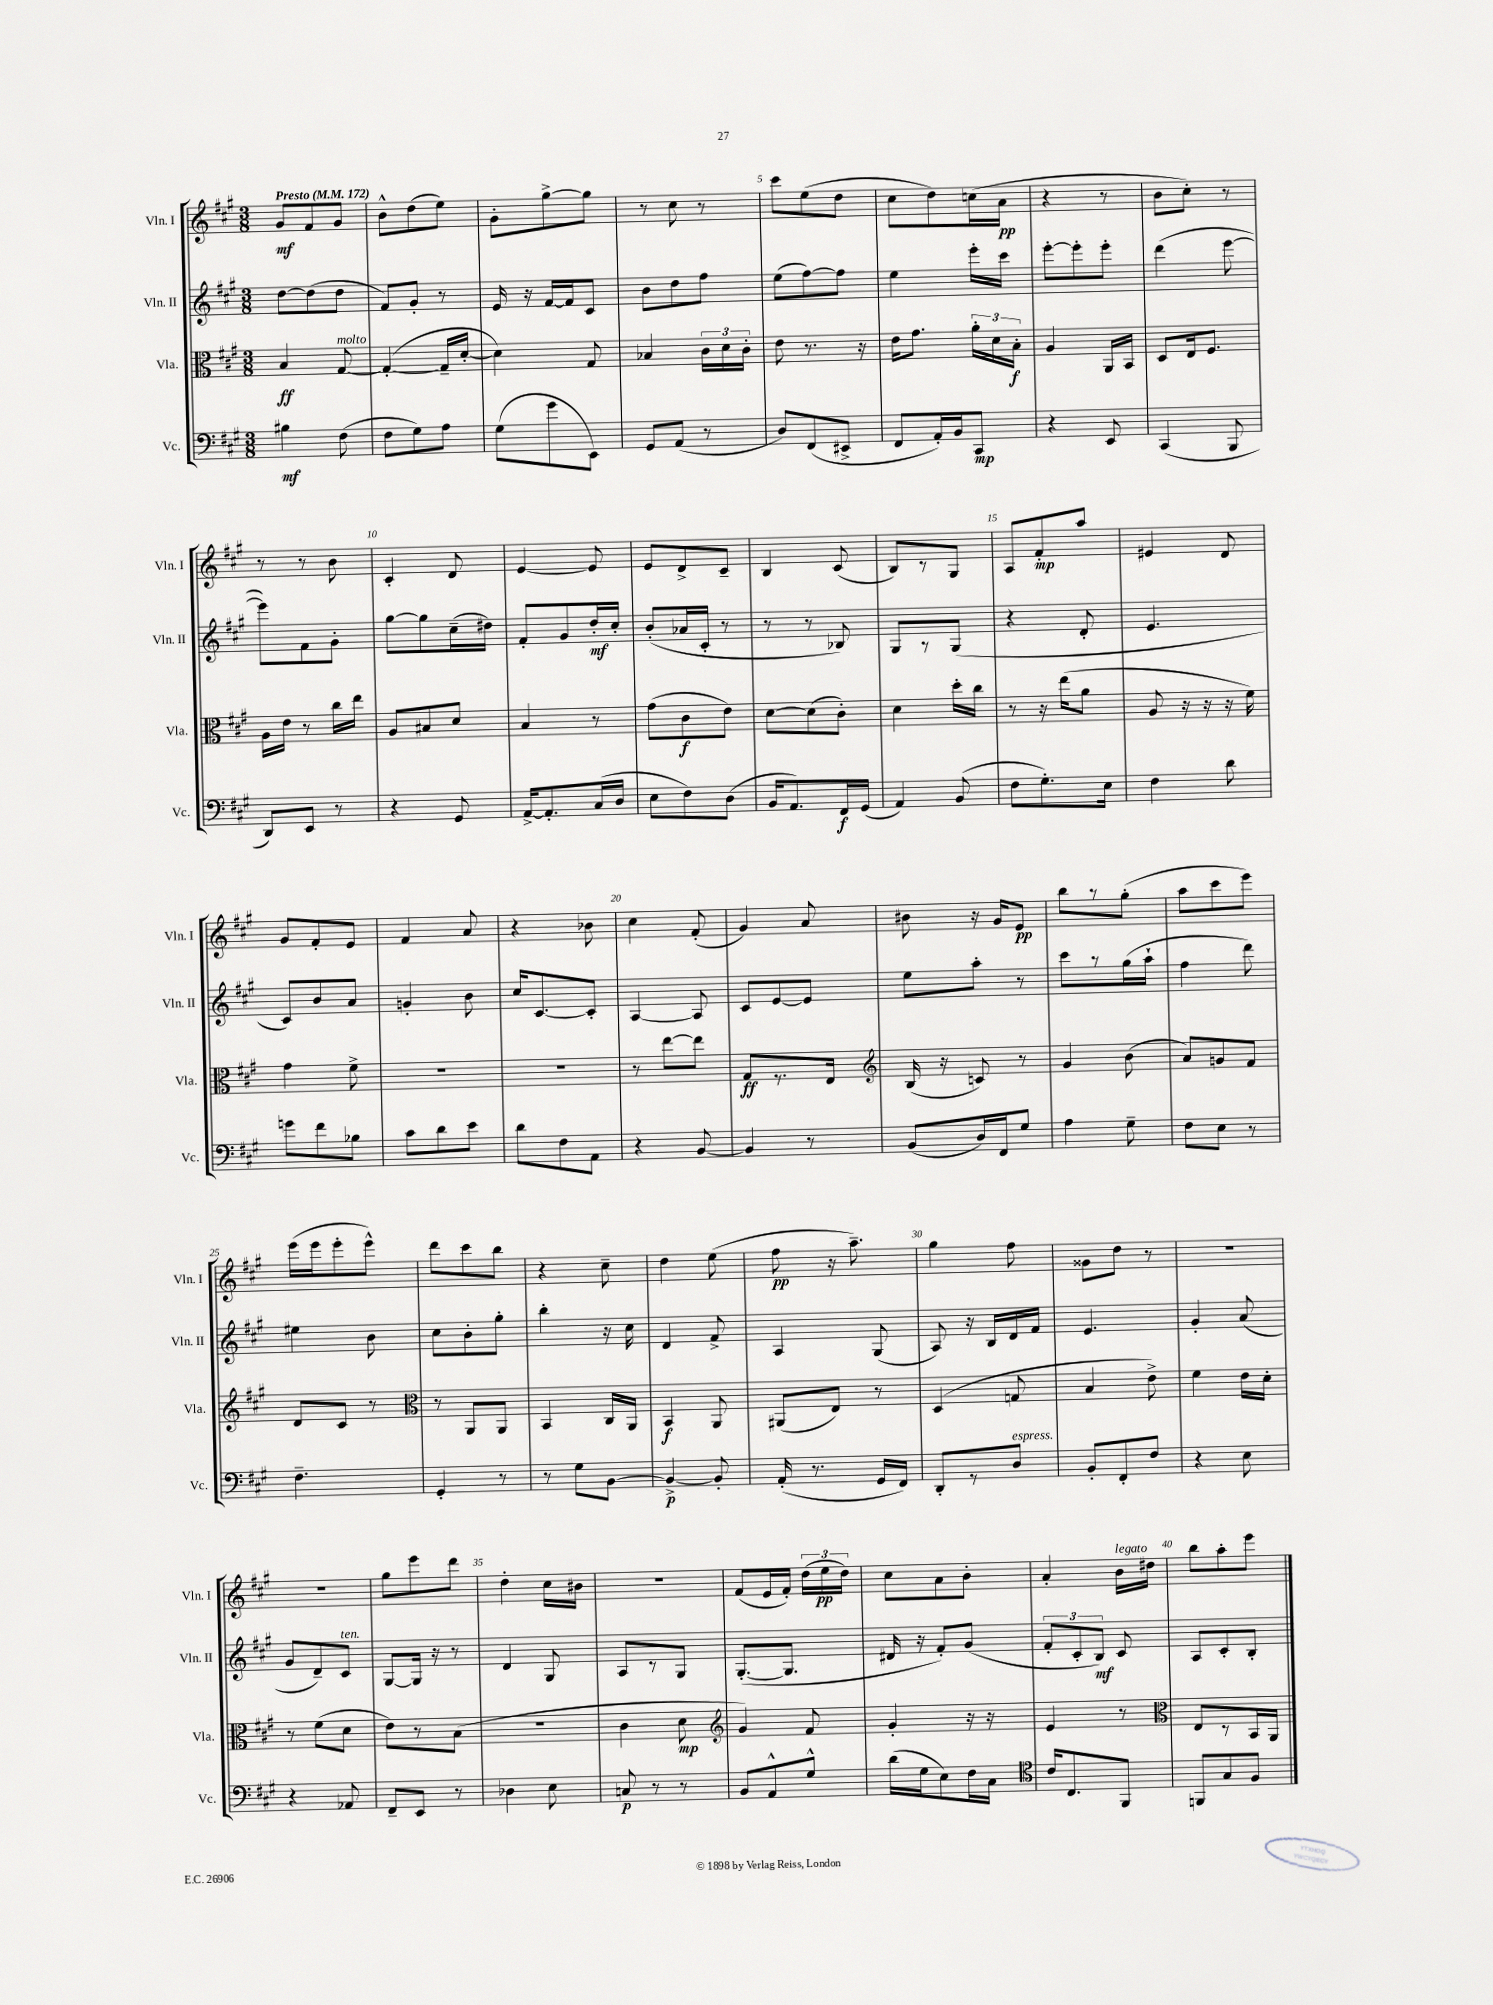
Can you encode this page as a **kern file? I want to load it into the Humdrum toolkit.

**kern	**kern	**kern	**kern
*staff4	*staff3	*staff2	*staff1
*clefF4	*clefC3	*clefG2	*clefG2
*k[f#c#g#]	*k[f#c#g#]	*k[f#c#g#]	*k[f#c#g#]
*M3/8	*M3/8	*M3/8	*M3/8
*MM172	*MM172	*MM172	*MM172
4B#	4B	[8dd	8g#
.	.	(8dd]	8f#
(8F#	[8G#	8dd	8g#
=	=	=	=
8F#	(4G#'_	8f#)	8b^^
8G#)	.	8g#'	(8dd
8A	16G#~]	8r	8ee)
.	[16d'	.	.
=	=	=	=
(8G#	4d])	16e	8g#'
.	.	16r	.
8g#	.	[16f#	[8gg#^
.	.	16f#]	.
8EE)	8G#	8c#	8gg#]
=	=	=	=
8GG#	4B-	8b	8r
(8AA	.	8dd	8cc#
8r	24c#	8ff#	8r
.	24d	.	.
.	24c#'	.	.
=	=	=	=
8D)	8e	(8ee	8ccc#
(8FF#	8.r	[8ff#)	(8ee
8EE#^	.	8ff#]	8dd
.	16r	.	.
=	=	=	=
8FF#	16e	4ee	8cc#
.	8.g#	.	.
16AA')	.	.	8dd)
16BB	.	.	.
8CC#	24a'	16eee'	(16cc
.	24d	.	.
.	.	16ccc#	16a
.	24B'	.	.
=	=	=	=
4r	4A	[8eee'	4r
.	.	8eee']	.
8EE	16AA	8eee'	8r
.	16BB	.	.
=	=	=	=
(4CC#	8D	(4ddd	8b
.	16E	.	8cc#')
.	8.F#	.	.
8BBB	.	[8eee	8r
=	=	=	=
8DD)	16A	8eee])	8r
.	16e	.	.
8EE	8r	8f#	8r
8r	16cc#	8g#'	8b
.	16ee	.	.
=	=	=	=
4r	8A	[8gg#	4c#'
.	8B#	8gg#]	.
8GG#	8d	(16cc#~	8d
.	.	16dd#)	.
=	=	=	=
[16AA^	4B	8f#'	[4e
8.AA']	.	.	.
.	.	8g#	.
(16C#	8r	16dd'	8e]
16D	.	16cc#'	.
=	=	=	=
8E	(8g#	(8b'	8e
8F#)	8c#	16a-	8d^
.	.	16c#'	.
(8D	8e)	8r	8c#~
=	=	=	=
16BB	[8d	8r	4B
8.AA)	.	.	.
.	(8d]	8r	.
16FF#	8c#')	8B-)	(8c#
(16GG#	.	.	.
=	=	=	=
4AA)	4d	8G#	8B)
.	.	8r	8r
(8BB	16dd'	(8G#	8G#
.	16cc#	.	.
=	=	=	=
8F#	8r	4r	8A
8.G#')	16r	.	8f#'
.	(16ee	.	.
.	8a	8d'	8aa
16E	.	.	.
=	=	=	=
4F#	8A	4.e	4e#
.	16r	.	.
.	16r	.	.
8d	16r	.	8d
.	16f#)	.	.
=	=	=	=
8g	4g#	8c#)	8g#
8f#	.	8b	8f#'
8B-	8f#^	8a	8e
=	=	=	=
8c#	4.r	4g'	4f#
8d	.	.	.
8e	.	8b	8a
=	=	=	=
8d	4.r	16cc#	4r
.	.	[8.c#	.
8F#	.	.	.
8AA	.	8c#']	8b-
=	=	=	=
4r	8r	[4A	4cc#
.	[8ee	.	.
[8BB	8ee]	8A]	(8f#'
=	=	=	=
4BB]	8G#	8c#	4g#)
.	8.r	[8e	.
8r	.	8e]	8a
.	16E	.	.
=	=	=	=
*	*clefG2	*	*
(8BB	(16B	8ee	8b#
.	16r	.	.
16D)	8c)	8aa'	16r
16FF#	.	.	16g#
8G#	8r	8r	8e
=	=	=	=
4A	4g#	8ccc#	8bb
.	.	8r	8r
8G#~	(8b	(16gg#	(8gg#'
.	.	16aa`	.
=	=	=	=
8F#	8a)	4ff#	8aa
8E	8g	.	8ccc#
8r	8f#	8ddd)	8eee)
=	=	=	=
4.F#~	8d	4ee#	(16eee
.	.	.	16eee
.	8c#	.	8eee'
.	8r	8b	8eee^^)
=	=	=	=
*	*clefC3	*	*
4GG#'	8r	8cc#	8ddd
.	8AA	8b'	8ccc#
8r	8AA	8gg#'	8bb
=	=	=	=
8r	4BB	4bb'	4r
8G#	.	.	.
[8BB	16C#	16r	8cc#~
.	16AA	16cc#	.
=	=	=	=
4BB^_	4BB	4d	4dd
8BB']	8AA	8f#^	(8ee
=	=	=	=
(16AA'	(8AA#	4A	8ff#
8.r	.	.	.
.	8E)	.	16r
.	.	.	8.aa~)
16GG#	8r	(8G#	.
16FF#)	.	.	.
=	=	=	=
8DD'	(4D	8A)	4gg#
8r	.	16r	.
.	.	16B	.
8D	8G	16d	8ff#
.	.	16f#	.
=	=	=	=
8BB'	4B	4.e	8g##
8FF#'	.	.	8dd
8F#	8e^)	.	8r
=	=	=	=
4r	4f#	4g#'	4.r
8E	16e	(8a	.
.	16d'	.	.
=	=	=	=
4r	8r	8g#	4.r
.	(8f#	8d~)	.
8AA-	8d	8c#	.
=	=	=	=
8FF#~	8e)	[8G#	8gg#
8EE	8r	16G#]	8eee
.	.	16r	.
8r	(8B	8r	8ddd
=	=	=	=
4D-	4.r	4d	4dd'
8E	.	8G#	16cc#
.	.	.	16b#
=	=	=	=
8C	4c#	8A	4.r
8r	.	8r	.
8r	8d	8G#	.
=	=	=	=
*	*clefG2	*	*
8BB	4g#)	([8.G#'	(8f#
8AA^^	.	.	16e
.	.	8.G#]	16f#')
8G#^^	8f#	.	(24dd
.	.	.	24ee
.	.	.	24dd)
=	=	=	=
(16d	4g#'	16d#	8cc#
16G#	.	16r	.
8E)	.	8f#')	8a
16F#	16r	(8g#	8b'
16C#	16r	.	.
=	=	=	=
*clefC4	*	*	*
16c#	4e	12f#'	4a'
8.C#	.	.	.
.	.	12c#'	.
.	.	12B)	.
8FF#	8r	8c#	16b
.	.	.	16dd#
=	=	=	=
*	*clefC3	*	*
8FF	8E	8A	8bb
8G#	8r	8c#'	8aa'
8F#	16BB	8B'	8eee
.	16AA	.	.
==	==	==	==
*-	*-	*-	*-
